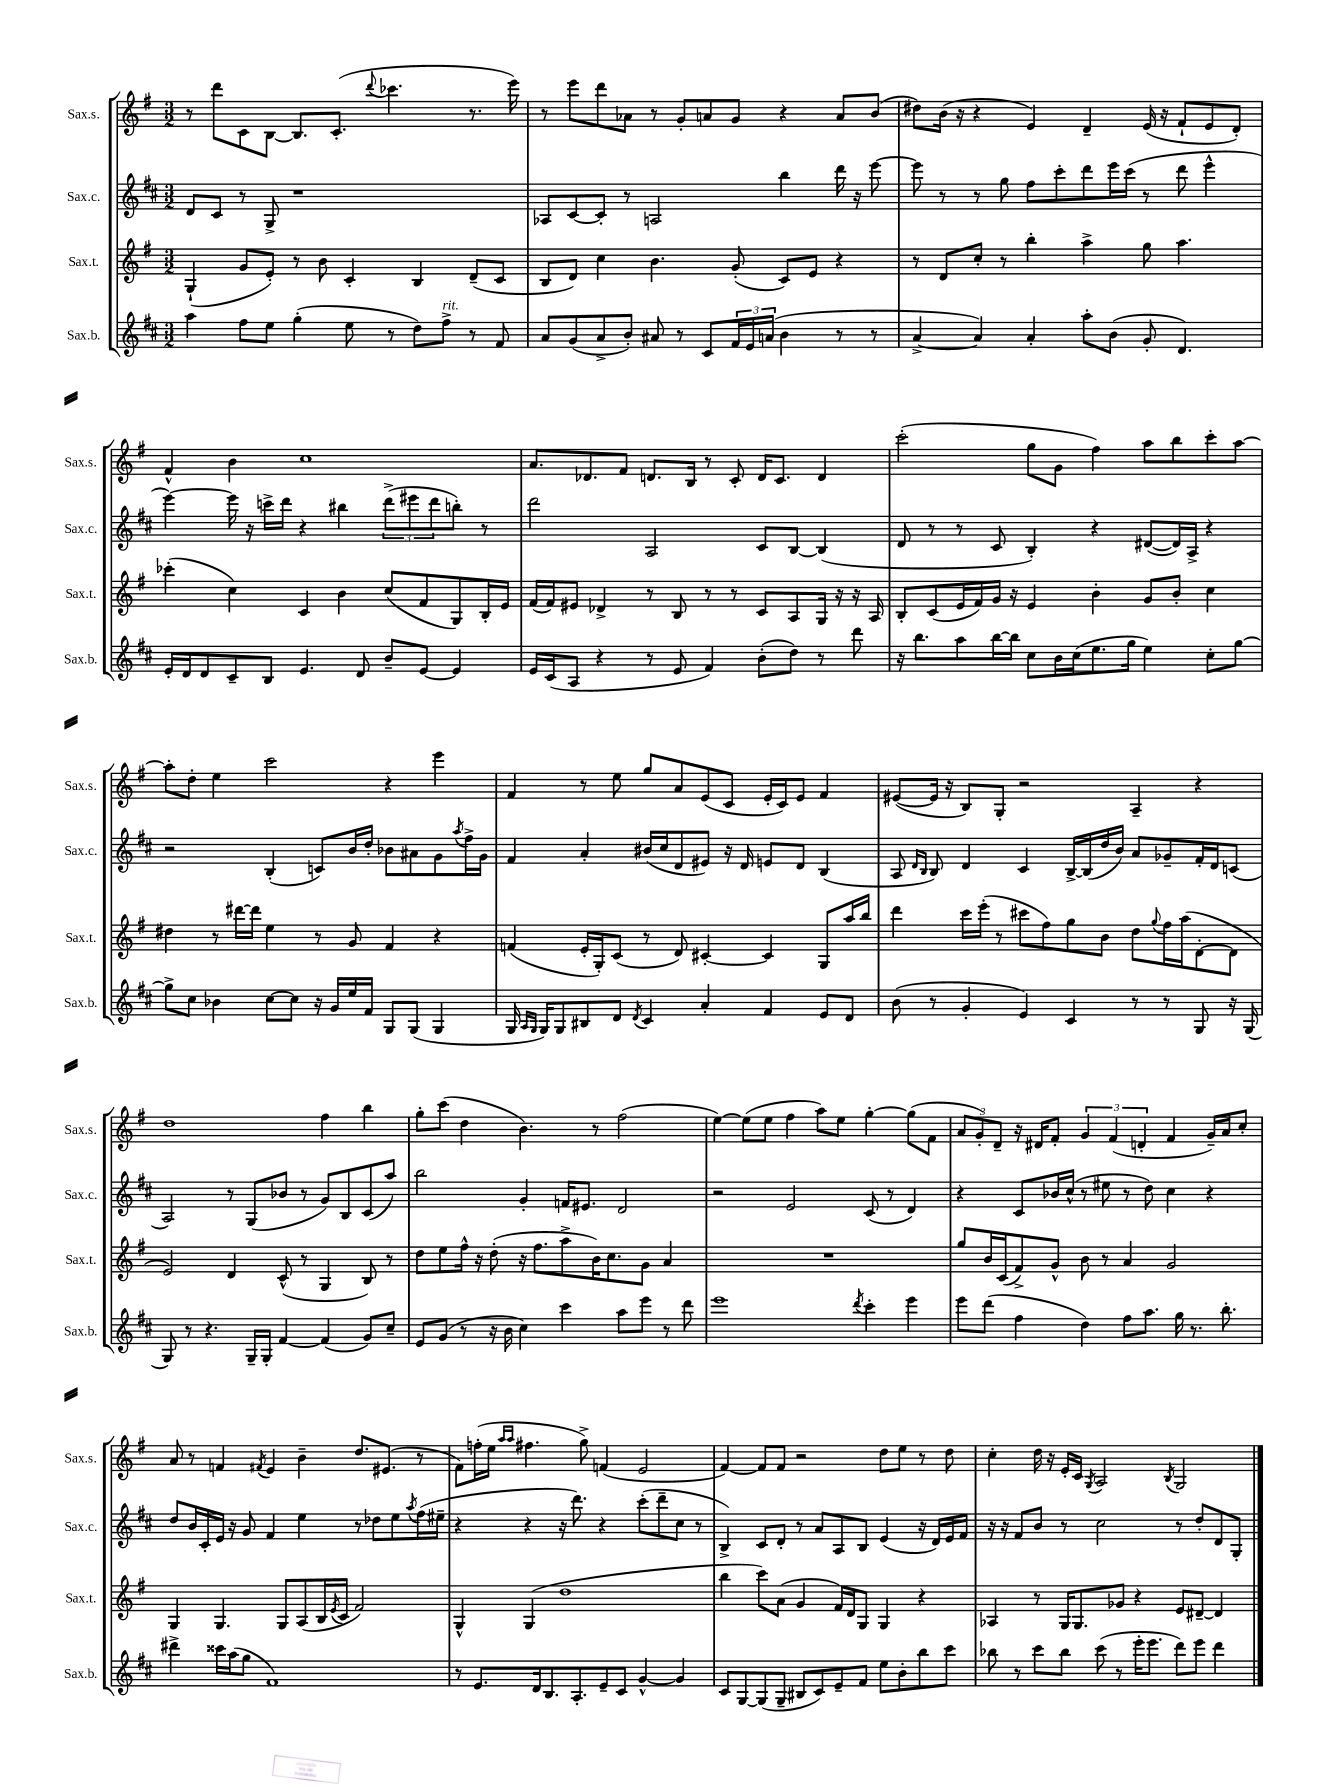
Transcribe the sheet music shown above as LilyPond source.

<<
\new StaffGroup <<
\new Staff = "s0" \with { instrumentName = "Sax.s." shortInstrumentName = "Sax.s." } {
    \clef treble \key g \major \numericTimeSignature \time 3/2
    r8 d'''8 c'8 b8~ b8. c'8.-.( \appoggiatura { d'''8 } ces'''4. r8. e'''16) |
    r8 e'''8 d'''8 aes'8 r8 g'8-. a'8 g'8 r4 a'8 b'8( |
    dis''8) b'16( r16 r4 e'4) d'4-- e'16( r16 fis'8-! e'8 d'8-.) |
    fis'4-^ b'4 c''1 |
    a'8. des'8. fis'8 d'8. b16 r8 c'8-. d'16 c'8. d'4 |
    c'''2-.( g''8 g'8 fis''4) a''8 b''8 c'''8-. a''8~ |
    a''8-. d''8-. e''4 c'''2 r4 e'''4 |
    fis'4 r8 e''8 g''8 a'8 e'8( c'8 e'16-. c'16) e'8 fis'4 |
    eis'8~( eis'16 r16 b8) g8-. r2 a4-- r4 |
    d''1 fis''4 b''4 |
    g''8-. c'''8( d''4 b'4.) r8 fis''2( |
    e''4~) e''8( e''8 fis''4 a''8) e''8 g''4~-. g''8( fis'8 |
    \tuplet 3/2 { a'8 g'8-.) d'8-- } r16 dis'16 fis'8-. \tuplet 3/2 { g'4 fis'4( d'4-. } fis'4 g'16--) a'16 c''8-. |
    a'8 r8 f'4 \acciaccatura { fis'8 } e'4 b'4-- d''8. eis'8.( r8 |
    fis'8) f''16-.( e''16 \grace { a''16 a''16 } fis''4. g''8->) f'4( e'2 |
    fis'4~) fis'8 fis'8 r2 d''8 e''8 r8 d''8 |
    c''4-. d''16 r16 e'16-. c'16 \acciaccatura { g8 } a2 \acciaccatura { b8 } g2 \bar "|." |
}
\new Staff = "s1" \with { instrumentName = "Sax.c." shortInstrumentName = "Sax.c." } {
    \clef treble \key d \major \numericTimeSignature \time 3/2
    d'8 cis'8 r8 g8-> r1 |
    aes8 cis'8~ cis'8-. r8 a2 b''4 d'''16 r16 e'''8~ |
    e'''8 r8 r8 g''8 fis''8 cis'''8-. d'''8 e'''16 cis'''16( r8 d'''8 e'''4-^ |
    e'''4~) e'''16 r16 c'''16-> d'''16 r4 bis''4 \tuplet 3/2 { d'''8->( eis'''8 d'''8 } b''8-.) r8 |
    d'''2 a2 cis'8 b8~ b4( |
    d'8 r8 r8 cis'8 b4-.) r4 dis'8~( dis'16) a16-> r4 |
    r2 b4-.( c'8) b'16 d''16-. bes'8 ais'8 g'8 \acciaccatura { a''8 } fis''16-> g'16 |
    fis'4 a'4-. bis'16( cis''16 d'8 eis'8) r16 d'16 e'8 d'8 b4( |
    a8 \grace { d'16 b16 } b8) d'4 cis'4 b16~-> b16( d''16 b'16) a'8 ges'8-- fis'16-. d'16 c'8( |
    a2) r8 g8( bes'8 r8 g'8) b8 cis'8( a''8) |
    b''2 g'4-. f'16 eis'8. d'2 |
    r2 e'2 cis'8( r8 d'4) |
    r4 cis'8 bes'16 cis''16-^( r8 eis''8 r8 d''8) cis''4 r4 |
    d''8 b'16 cis'16-. e'16 r16 g'8 fis'4 e''4 r8 des''8 e''8 \acciaccatura { a''8 } fis''16( eis''16-- |
    r4 r4 r16 d'''8.) r4 cis'''8-.( d'''8-- cis''8 r8 |
    b4->) cis'8 d'8-. r8 a'8 a8 b8 e'4( r16 d'16) e'16 fis'16 |
    r16 r16 fis'8 b'8 r8 cis''2 r8 d''8-. d'8 g8-. \bar "|." |
}
\new Staff = "s2" \with { instrumentName = "Sax.t." shortInstrumentName = "Sax.t." } {
    \clef treble \key g \major \numericTimeSignature \time 3/2
    g4-!( g'8 e'8-.) r8 b'8 c'4-. b4 d'8--( c'8 |
    b8 d'8) c''4 b'4. g'8-.( c'8) e'8 r4 |
    r8 d'8 c''8-. r8 b''4-. a''4-> g''8 a''4. |
    ces'''4-.( c''4) c'4 b'4 c''8( fis'8 g8) b16-. e'16 |
    fis'16( fis'16) eis'8 des'4-> r8 b8 r8 r8 c'8 a8 g16 r16 r16 a16 |
    b8-. c'8( e'16 fis'16) g'16 r16 e'4 b'4-. g'8 b'8-. c''4 |
    dis''4 r8 dis'''16~ dis'''16 e''4 r8 g'8 fis'4 r4 |
    f'4( e'16-. g16-.) c'8( r8 d'8) cis'4~-. cis'4 g8 a''16 b''16 |
    d'''4 c'''16 e'''16-.( r8 cis'''8 fis''8) g''8 b'8 d''8 \appoggiatura { g''8 } fis''16 a''16( d'8~-. d'8 |
    e'2) d'4 c'8-^( r8 g4 b8) r8 |
    d''8 e''8 fis''16-^ r16 d''8-.( r16 fis''8. a''8-> b'16) c''8. g'8 a'4 |
    R1. |
    g''8 b'16 c'16( fis'8->) g'8-^ b'8 r8 a'4 g'2 |
    g4 g4. g8 a8( b16 \acciaccatura { e'8 } c'16 fis'2) |
    g4-^ g4( d''1 |
    b''4 c'''8) a'8( g'4 fis'16) d'16 g8 g4 r4 |
    aes4 r8 g16 g8. ges'8 r4 e'8 dis'8~-- dis'4 \bar "|." |
}
\new Staff = "s3" \with { instrumentName = "Sax.b." shortInstrumentName = "Sax.b." } {
    \clef treble \key d \major \numericTimeSignature \time 3/2
    a''4 fis''8 e''8 g''4-.( e''8 r8 d''8) fis''8->^\markup { \italic "rit." } r8 fis'8 |
    a'8 g'8( a'8-> b'8-.) ais'8 r8 cis'8 \tuplet 3/2 { fis'16 e'16 a'16( } b'4 r8 r8 |
    a'4~-> a'4) a'4-. a''8-. b'8( g'8-. d'4.) |
    e'16-. d'16 d'8 cis'8-- b8 e'4. d'8 b'8-- e'8~ e'4 |
    e'16 cis'16( a8 r4 r8 e'8 fis'4) b'8-.( d''8) r8 d'''8 |
    r16 b''8. a''8 b''16~ b''16 cis''8 b'16 cis''16( e''8. g''16 e''4) cis''8-. g''8~ |
    g''8-> cis''8 bes'4 cis''8~ cis''8 r16 g'16 e''16 fis'16 g8 g8( g4 |
    g16 \grace { a16 g16 } g16) g8 bis8 d'8 \acciaccatura { d'8 } cis'4 a'4-. fis'4 e'8 d'8 |
    b'8( r8 g'4-. e'4) cis'4 r8 r8 g8 r16 g16( |
    g8) r8 r4. g16-- g16-. fis'4~ fis'4( g'8) cis''8-- |
    e'8 g'8( r8 r16 b'16 cis''4) cis'''4 a''8 e'''8 r8 d'''8 |
    e'''1 \acciaccatura { d'''8 } cis'''4-. e'''4 |
    e'''8 d'''8( fis''4 d''4) fis''8 a''8. g''16 r8. b''8.-. |
    dis'''4-> cisis'''16 a''16( g''8 fis'1) |
    r8 e'8. d'16 b8. a8.-. e'8-- cis'8 g'4~-^ g'4 |
    cis'8 g8~ g8( g8-- bis8 cis'8) e'8-- fis'8 e''8 b'8-. b''8 cis'''8 |
    bes''8 r8 cis'''8 bes''8 cis'''8( r8 e'''16-. e'''8. d'''8) e'''8 d'''4 \bar "|." |
}
>>
>>
\layout { \context { \Score \remove "Bar_number_engraver" } }
